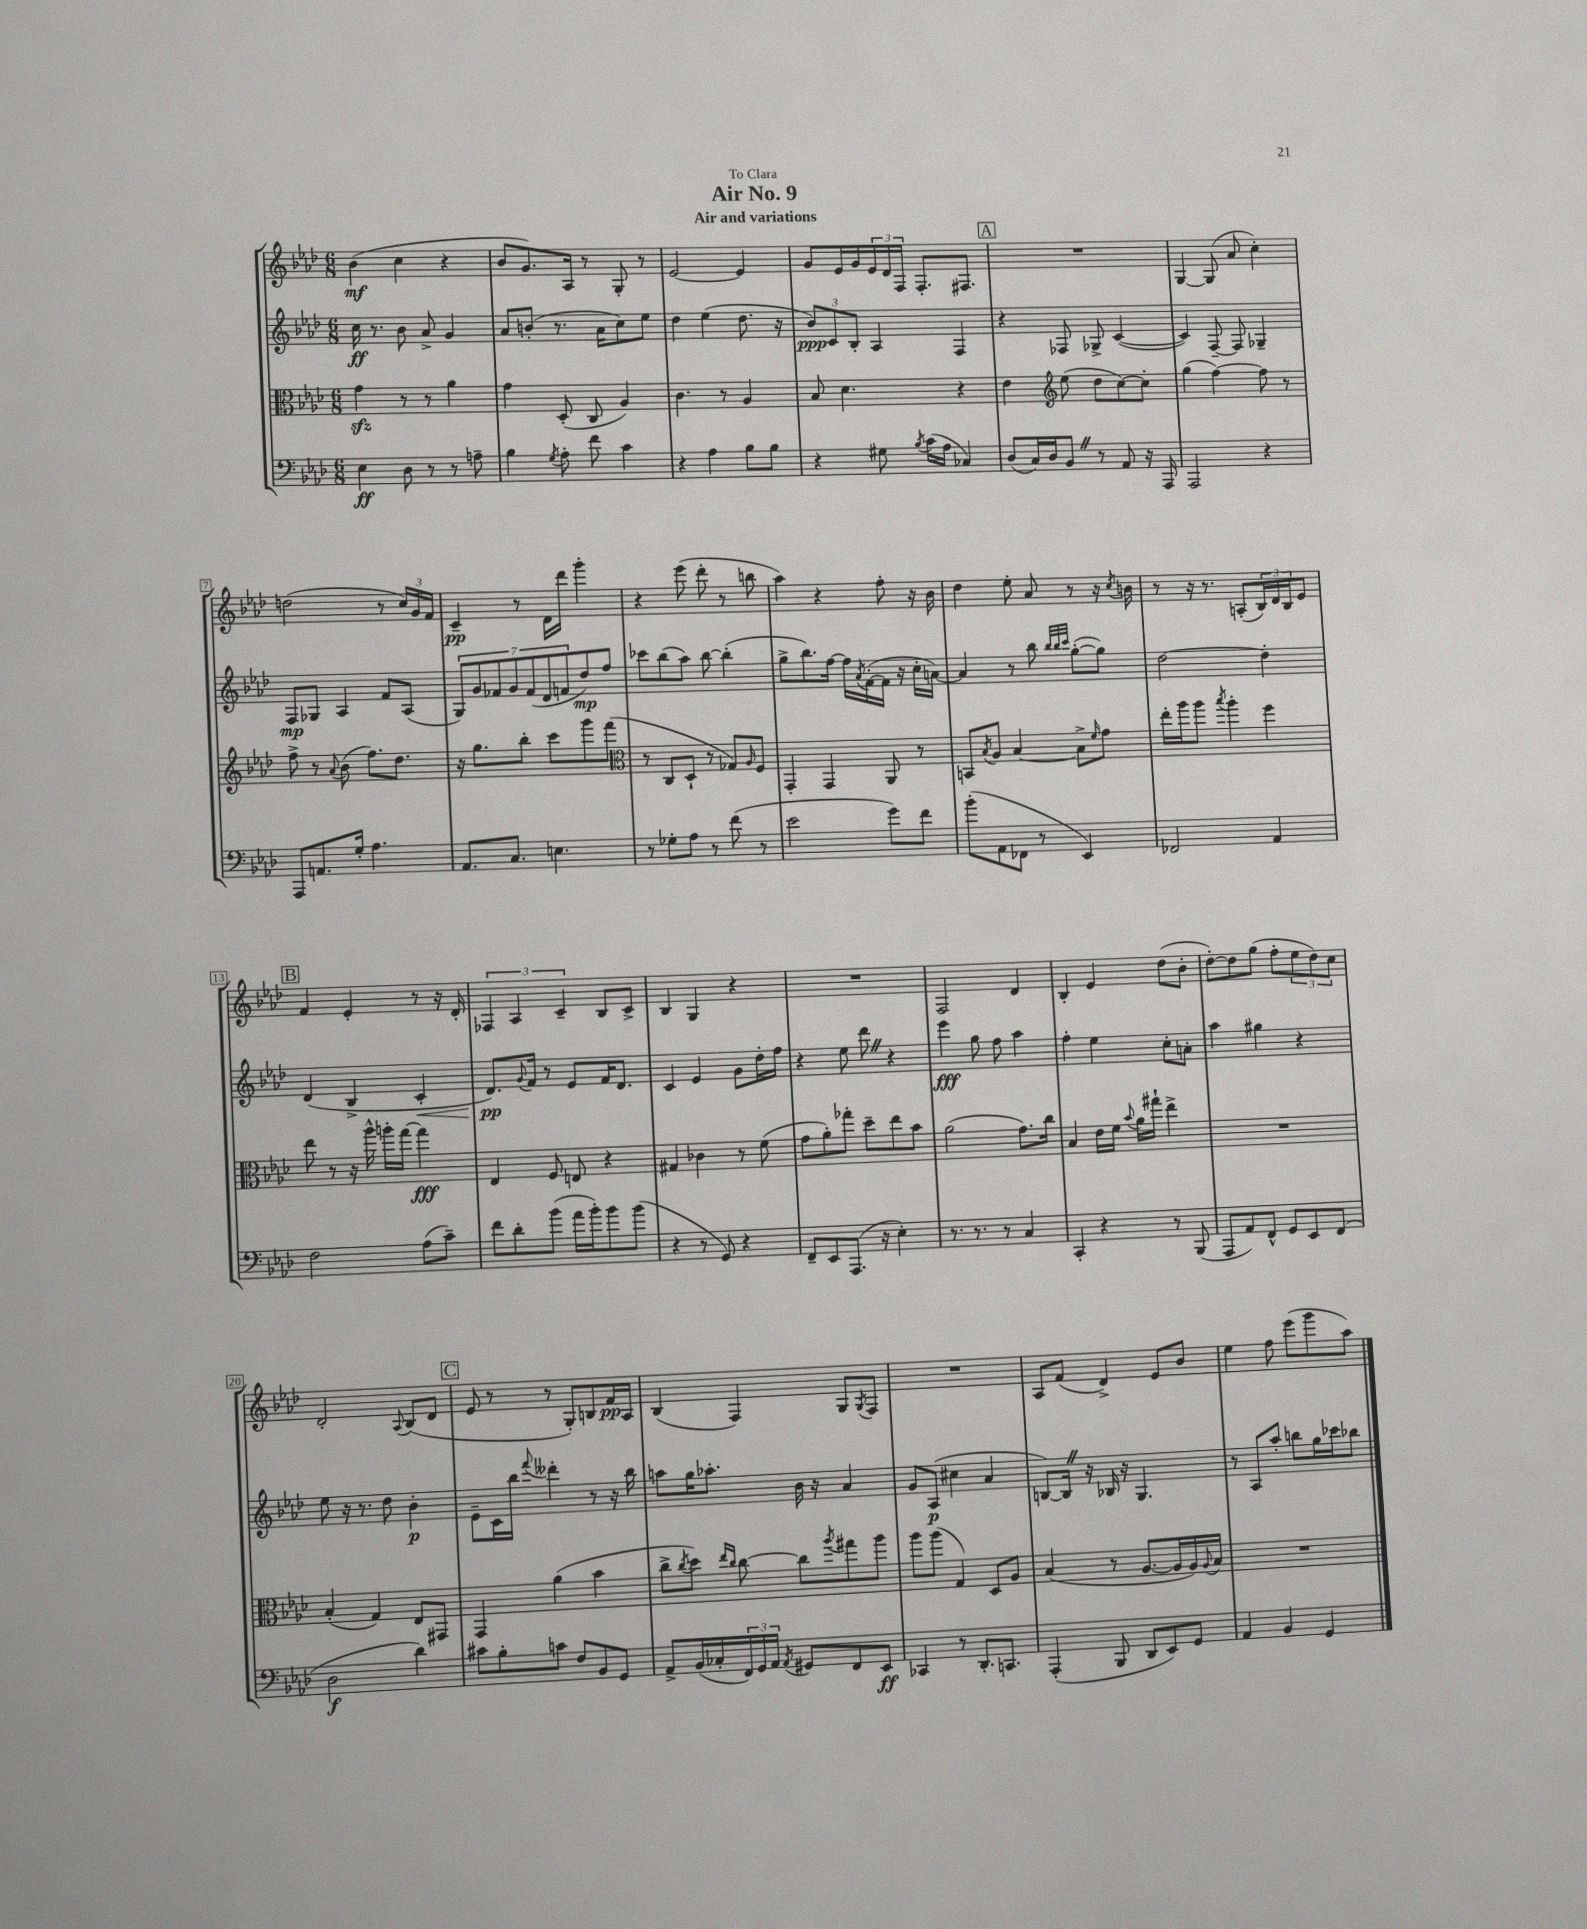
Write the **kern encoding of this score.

**kern	**dynam	**kern	**dynam	**kern	**dynam	**kern	**dynam
*part4	*part4	*part3	*part3	*part2	*part2	*part1	*part1
*staff4	*staff4	*staff3	*staff3	*staff2	*staff2	*staff1	*staff1
*clefF4	*	*clefC3	*	*clefG2	*	*clefG2	*
*k[b-e-a-d-]	*	*k[b-e-a-d-]	*	*k[b-e-a-d-]	*	*k[b-e-a-d-]	*
*M6/8	*	*M6/8	*	*M6/8	*	*M6/8	*
=1	=1	=1	=1	=1	=1	=1	=1
4E-\	ff	4gzz\	.	16cc\	ff	(4b-\	mf
.	.	.	.	8.r	.	.	.
8D-\	.	8r	.	8b-\	.	4cc\	.
8r	.	8r	.	8a-^/	.	.	.
8r	.	4a-\	.	4g/	.	4r	.
8An~\	.	.	.	.	.	.	.
=2	=2	=2	=2	=2	=2	=2	=2
4B-\	.	4g\	.	8a-/L	.	8b-/L	.
.	.	.	.	(8bn'/J	.	8.g/)	.
8qG/	.	.	.	.	.	.	.
8A-'\	.	(8D-'/	.	8.r	.	.	.
.	.	.	.	.	.	16A-/Jk	.
8f\	.	8C/	.	.	.	8r	.
.	.	.	.	16a-\KL	.	.	.
4c\	.	4A-/)	.	8cc\)	.	8G'/	.
.	.	.	.	8ee-\J	.	8r	.
=3	=3	=3	=3	=3	=3	=3	=3
4r	.	4.c\	.	4dd-\	.	[2e-/	.
4A-\	.	.	.	(4ee-\	.	.	.
.	.	8r	.	.	.	.	.
8B-\L	.	4A-/	.	8.dd-\	.	4e-/]	.
8B-\J	.	.	.	.	.	.	.
.	.	.	.	16r	.	.	.
=4	=4	=4	=4	=4	=4	=4	=4
4r	.	8B-/	.	12b-/L)	ppp	8g/L	.
.	.	.	.	12c/	.	.	.
.	.	4.d-\	.	.	.	16e-/L	.
.	.	.	.	12B-'/J	.	.	.
.	.	.	.	.	.	16g/	.
8G#X\	.	.	.	4A-/	.	24e-/	.
.	.	.	.	.	.	24d-/	.
.	.	.	.	.	.	24F/JJ	.
8qB-/	.	.	.	.	.	.	.
(16c\LL	.	.	.	.	.	8.F'/L	.
16A-\JJ	.	.	.	.	.	.	.
4C-X/)	.	4r	.	4F/	.	.	.
.	.	.	.	.	.	8.F#X/J	.
!!LO:REH:place=s1:t=A
=5	=5	=5	=5	=5	=5	=5	=5
(8D-/L	.	4e-\	.	4r	.	2.r	.
16C/L)	.	.	.	.	.	.	.
16D-/J	.	.	.	.	.	.	.
*	*	*clefG2	*	*	*	*	*
8BB-Z/J	.	(8ee-\	.	8F-X/	.	.	.
8r	.	8dd-\L	.	8G-X^/	.	.	.
8AA-/	.	[8cc\)	.	([4c/	.	.	.
16r	.	8cc'\J]	.	.	.	.	.
16AAA-/	.	.	.	.	.	.	.
=6	=6	=6	=6	=6	=6	=6	=6
2AAA-/	.	(4gg\	.	4c/])	.	[4G/	.
.	.	[4ff\)	.	[8F~/	.	(8G/]	.
.	.	.	.	8F/]	.	8a-/	.
4r	.	8ff\]	.	4G-X~/	.	4cc'\)	.
.	.	8r	.	.	.	.	.
!!LO:LB:g=z
=7	=7	=7	=7	=7	=7	=7	=7
8AAA-/L	.	8ff^\	.	8F/L	mp	(2ddn\	.
8.AAn/	.	8r	.	8G-X/J	.	.	.
.	.	8qqa-/	.	.	.	.	.
.	.	(8b-\	.	4A-/	.	.	.
16G'/Jk	.	.	.	.	.	.	.
4.A-\	.	8.ff\L)	.	.	.	.	.
.	.	.	.	8f/L	.	8r	.
.	.	8.dd-\J	.	.	.	.	.
.	.	.	.	(8A-/J	.	24cc/LL)	.
.	.	.	.	.	.	24g/	.
.	.	.	.	.	.	24f/JJ	.
=8	=8	=8	=8	=8	=8	=8	=8
8.AA-/L	.	16r	.	14G/L)	.	4c~/	pp
.	.	8.gg\L	.	.	.	.	.
.	.	.	.	14g/	.	.	.
.	.	.	.	14f-X/	.	.	.
8.C/J	.	.	.	.	.	.	.
.	.	.	.	14g/	.	.	.
.	.	8bb-'\J	.	.	.	8r	.
.	.	.	.	(14f-/	.	.	.
.	.	.	.	14d-/	.	.	.
4.En\	.	8ccc\L	.	.	.	16d-\LL	.
.	.	.	.	14fn/	.	.	.
.	.	.	.	.	.	16ddd-\JJ	.
.	.	8ggg\	.	8dd-/)	mp	4ggg'\	.
.	.	(8fff\J	.	8ff/J	.	.	.
=9	=9	=9	=9	=9	=9	=9	=9
*	*	*clefC3	*	*	*	*	*
8r	.	8r	.	8ccc-X\L	.	4r	.
8G-X'\L	.	8C/L	.	(8bb-\	.	.	.
8A-\J	.	8D-`/J	.	8aa-\J)	.	(8eee-\	.
8r	.	8r	.	[8bb-\	.	8ddd-'\	.
(8f\	.	8G-X/L)	.	(4bb-'\]	.	8r	.
.	.	16qqA-/	.	.	.	.	.
8r	.	8F/J	.	.	.	8bbn\	.
=10	=10	=10	=10	=10	=10	=10	=10
2e-\	.	4GG'/	.	8gg^\L	.	4aa-\)	.
.	.	.	.	8.bb-\)	.	.	.
.	.	4GG/	.	.	.	4r	.
.	.	.	.	[16ff\Jk	.	.	.
.	.	.	.	16ff\LL]	.	.	.
.	.	.	.	8qa-/	.	.	.
.	.	.	.	([16f'\	.	.	.
8g\L)	.	8AA-/	.	16f\JJ]	.	8ff'\	.
.	.	.	.	16r	.	.	.
8f\J	.	8r	.	16cc'\LL	.	16r	.
.	.	.	.	[16an\JJ)	.	16b-\	.
=11	=11	=11	=11	=11	=11	=11	=11
(8b-'\L	.	8BBn/L	.	4a/]	.	4dd-\	.
.	.	8qB-/	.	.	.	.	.
8AA-\	.	8A-/J	.	.	.	.	.
8FF-X\J	.	[4B-/	.	8r	.	8ee-'\	.
8r	.	.	.	8bb-\	.	8a-/	.
.	.	.	.	32qqbb-/LLL	.	.	.
.	.	.	.	32qqbb-/	.	.	.
.	.	.	.	32qqccc/JJJ	.	.	.
4EE-/)	.	8B-^\L]	.	([8gg'\L	.	8r	.
.	.	16qqf/	.	.	.	.	.
.	.	8g\J	.	8gg\J])	.	16r	.
.	.	.	.	.	.	8qcc/	.
.	.	.	.	.	.	16bn\	.
=12	=12	=12	=12	=12	=12	=12	=12
2FF-X/	.	16ee-'\LL	.	[2dd-\	.	8r	.
.	.	16aa-\J	.	.	.	.	.
.	.	8aa-\J	.	.	.	16r	.
.	.	.	.	.	.	8.r	.
.	.	8qbb-/	.	.	.	.	.
.	.	4aa-'\	.	.	.	.	.
.	.	.	.	.	.	(8An'/L	.
4AA-/	.	4ff\	.	4dd-'\]	.	24B-/L)	.
.	.	.	.	.	.	24d-/	.
.	.	.	.	.	.	24B-/J	.
.	.	.	.	.	.	8e-/J	.
!!LO:LB:g=z
!!LO:REH:place=s1:t=B
=13	=13	=13	=13	=13	=13	=13	=13
2F\	.	8ee-\	.	(4d-/	.	4f/	.
.	.	8r	.	.	.	.	.
.	.	16r	.	4B-^/	.	4e-'/	.
.	.	16aa-^^\	.	.	.	.	.
.	.	16aan'\LL	.	.	.	.	.
.	.	[16gg\JJ	.	.	.	.	.
!	!	!	!	!	!LO:HP:b	!	!
(8A-\L	.	4gg\]	fff	4c'/	<	8r	.
8c~\J)	.	.	.	.	.	16r	.
.	.	.	.	.	.	16d-'/	.
=14	=14	=14	=14	=14	=14	=14	=14
8f\L	.	4E-/	.	8.d-/L)	pp	6F-X/	.
8d-'\	.	.	.	.	.	.	.
.	.	.	.	.	.	6A-/	.
.	.	.	.	8qqg/	.	.	.
.	.	.	.	16f/Jk	[	.	.
(8b-\J	.	8F/	.	8r	.	.	.
.	.	.	.	.	.	6c~/	.
16a-\LL	.	8En/	.	8e-/L	.	.	.
16b-'\J)	.	.	.	.	.	.	.
8b-\	.	4r	.	16f/K	.	8B-/L	.
.	.	.	.	8.d-/J	.	.	.
(8b-\J	.	.	.	.	.	8c^/J	.
=15	=15	=15	=15	=15	=15	=15	=15
4r	.	4G#X/	.	4c/	.	4B-/	.
8r	.	4c-X\	.	4e-/	.	4G/	.
8GG/)	.	.	.	.	.	.	.
4r	.	8r	.	8g\L	.	4r	.
.	.	(8f\	.	16dd-'\L	.	.	.
.	.	.	.	16ff\JJ	.	.	.
=16	=16	=16	=16	=16	=16	=16	=16
8FF~/L	.	8g\L	.	4r	.	2.r	.
8EE-/	.	8a-'\)	.	.	.	.	.
(8.AAA-/J	.	8gg-X'\J	.	8ee-\	.	.	.
.	.	8dd-~\L	.	8ddd-Z\	.	.	.
16r	.	.	.	.	.	.	.
4E-'\)	.	8ee-\	.	4r	.	.	.
.	.	8b-\J	.	.	.	.	.
=17	=17	=17	=17	=17	=17	=17	=17
8.r	.	(2a-\	.	4eee-\	fff	2F/	.
8.r	.	.	.	.	.	.	.
.	.	.	.	8gg\	.	.	.
8r	.	.	.	8ff\	.	.	.
4C/	.	8.g\L)	.	4aa-\	.	4d-/	.
.	.	16cc\Jk	.	.	.	.	.
=18	=18	=18	=18	=18	=18	=18	=18
4CC'/	.	4B-/	.	4ff'\	.	4B-'/	.
4r	.	16e-\LL	.	4ee-\	.	4e-/	.
.	.	16f\JJ	.	.	.	.	.
.	.	8qqb-/	.	.	.	.	.
.	.	16a-\LL	.	.	.	.	.
.	.	16gg#X`\JJ	.	.	.	.	.
8r	.	4ee-^\	.	8cc'\L	.	(8dd-\L	.
(8BBB-/	.	.	.	8an'\J	.	8b-'\J	.
=19	=19	=19	=19	=19	=19	=19	=19
8AAA-/L	.	2.r	.	4aa-\	.	[8dd-'\L)	.
8AA-/)	.	.	.	.	.	8dd-\]	.
8FF^^/J	.	.	.	4gg#X\	.	(8gg\J	.
8GG/L	.	.	.	.	.	8ff'\L	.
8EE-/	.	.	.	4r	.	12ee-\	.
.	.	.	.	.	.	12dd-\)	.
(8FF/J	.	.	.	.	.	.	.
.	.	.	.	.	.	12cc\J	.
!!LO:LB:g=z
=20	=20	=20	=20	=20	=20	=20	=20
2D-\	f	(4B-'/	.	8ee-\	.	2d-'/	.
.	.	.	.	16r	.	.	.
.	.	.	.	8.r	.	.	.
.	.	4G/)	.	.	.	.	.
.	.	.	.	8dd-\	.	.	.
.	.	.	.	.	.	8qqA-/	.
4d-\)	.	8E-/L	.	4b-'\	p	(8B-/L	.
.	.	8GG#X/J	.	.	.	8d-/J	.
!!LO:REH:place=s1:t=C
=21	=21	=21	=21	=21	=21	=21	=21
8c#X\L	.	4GG/	.	8e-~\L	.	8e-/	.
8B-'\	.	.	.	16c\L	.	8r	.
.	.	.	.	16bb-\JJ	.	.	.
.	.	.	.	8qqfff/	.	.	.
8cn\J	.	(4a-\	.	4ddd--X'\	.	8r	.
8F/L	.	.	.	.	.	8G'/L)	.
8BB-/	.	4b-\	.	8r	.	8Bn/	.
8GG/J	.	.	.	16r	.	16f/L	pp
.	.	.	.	16bb-\	.	16A-/JJ	.
=22	=22	=22	=22	=22	=22	=22	=22
8AA-^/L	.	8cc^\L	.	8aan\L	.	(4B-/	.
.	.	8qcc/	.	.	.	.	.
(16BB-/L	.	8dd-\J)	.	16gg\K	.	.	.
16C-X'/	.	.	.	8.aa-X'\J	.	.	.
.	.	16qqee-/LL	.	.	.	.	.
.	.	16qqcc/JJ	.	.	.	.	.
24FF/)	.	[8cc\	.	.	.	4F/)	.
24GG/	.	.	.	.	.	.	.
24AA-/JJ	.	.	.	.	.	.	.
8qAA-/	.	.	.	.	.	.	.
8GG#X/L	.	8cc\L]	.	16b-\	.	.	.
.	.	.	.	16r	.	.	.
.	.	8qaa-/	.	.	.	.	.
8FF/	.	8gg#X\	.	4a-/	.	8G/L	.
.	.	.	.	.	.	8qG/	.
8EE-/J	ff	8aa-\J	.	.	.	8F/J	.
=23	=23	=23	=23	=23	=23	=23	=23
4CC-X/	.	8aa-\L	.	8g/L	.	2.r	.
.	.	(8aa-\J	.	(8A-/J	p	.	.
8r	.	4G/)	.	4cc#X\	.	.	.
8.DD-'/L	.	.	.	.	.	.	.
.	.	8D-/L	.	4a-/	.	.	.
8.CCn/J	.	.	.	.	.	.	.
.	.	8A-/J	.	.	.	.	.
=24	=24	=24	=24	=24	=24	=24	=24
(4AAA-'/	.	(4B-/	.	[8Bn/L)	.	8A-/L	.
.	.	.	.	16BZ/Jk]	.	(8f/J	.
.	.	.	.	16r	.	.	.
8BBB-/	.	8r	.	16B-X/	.	4d-^/)	.
.	.	.	.	16r	.	.	.
8DD-/L	.	[8.A-/L	.	4.G/	.	.	.
8EE-/)	.	.	.	.	.	8e-/L	.
.	.	16A-/L]	.	.	.	.	.
8GG/J	.	16A-/)	.	.	.	8b-/J	.
.	.	8qqA-/	.	.	.	.	.
.	.	16B-/JJ	.	.	.	.	.
=25	=25	=25	=25	=25	=25	=25	=25
4AA-/	.	2.r	.	8r	.	4ee-\	.
.	.	.	.	8A-/L	.	.	.
4BB-/	.	.	.	8aa-'/J	.	8ff\	.
.	.	.	.	8bbn\L	.	(8eee-\L	.
4GG/	.	.	.	16gg\L	.	8ggg\	.
.	.	.	.	16ccc-X\J	.	.	.
.	.	.	.	8bb-X\J	.	8aa-\J)	.
==	==	==	==	==	==	==	==
*-	*-	*-	*-	*-	*-	*-	*-
